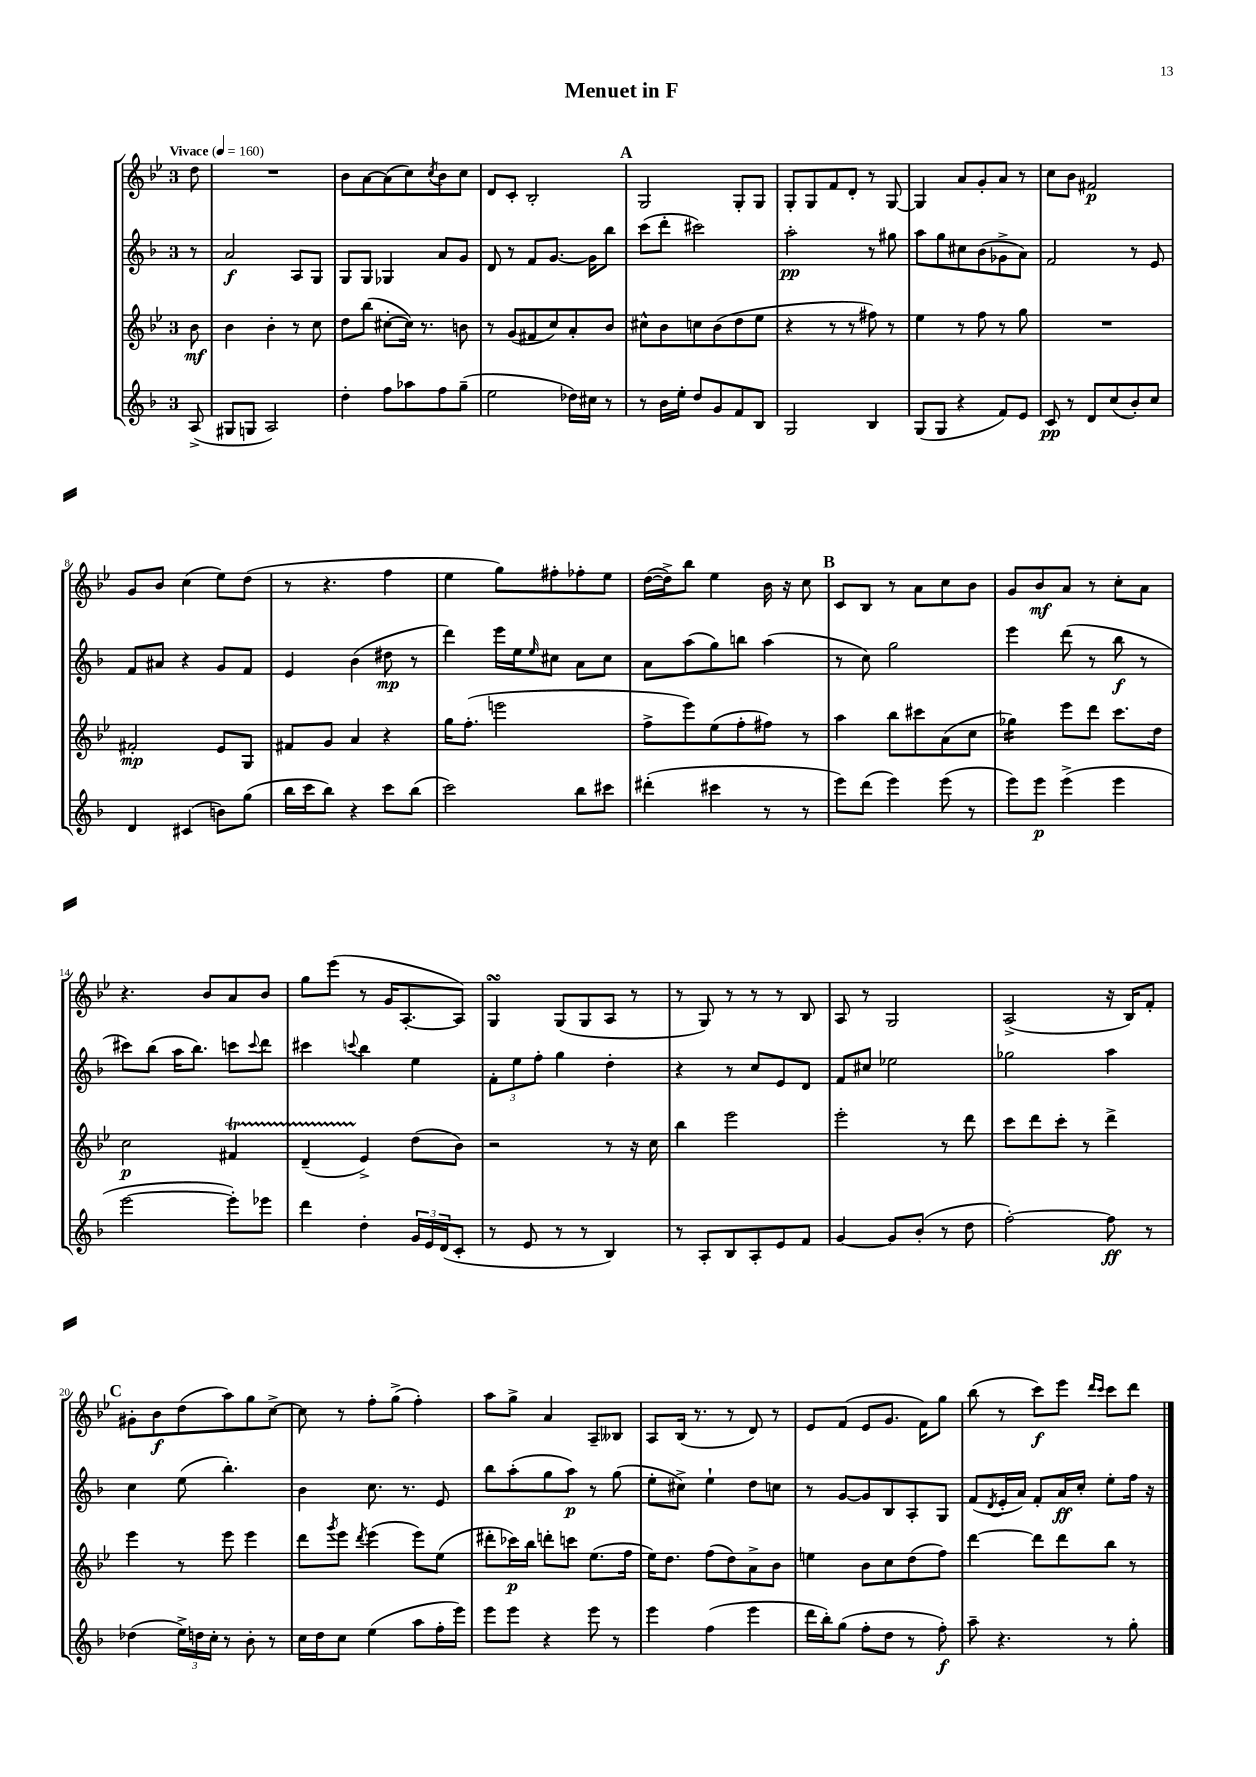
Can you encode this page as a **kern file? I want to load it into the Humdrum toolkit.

**kern	**kern	**kern	**kern
*staff4	*staff3	*staff2	*staff1
*clefG2	*clefG2	*clefG2	*clefG2
*k[b-]	*k[b-e-]	*k[b-]	*k[b-e-]
*M3/4	*M3/4	*M3/4	*M3/4
*MM160	*MM160	*MM160	*MM160
(8A^/	8b-\	8r	8dd\
=	=	=	=
8G#/L	4b-\	2a/	2.r
8G/J	.	.	.
2A/)	4b-'\	.	.
.	8r	8A/L	.
.	8cc\	8G/J	.
=	=	=	=
4dd'\	8dd\L	8G/L	8b-\L
.	(8bb-\J	8G/J	[8a\
8ff\L	[8cc#'\L	4G-/	(8a\]
8aa-\	16cc#\]Jk)	.	8cc\)
.	8.r	.	.
.	.	.	8qcc/
8ff\	.	8a/L	8b-\
(8gg~\J	8b\	8g/J	8cc\J
=	=	=	=
2ee\	8r	8d/	8d/L
.	(8g/L	8r	8c'/J
.	8f#/	8f/L	2B-'/
.	8cc/)	[8.g/J	.
16dd-\LL)	8a'/	.	.
16cc#\JJ	.	16g\]LK	.
8r	8b-/J	8bb-\J	.
=	=	=	=
8r	8cc#^^\L	(8ccc\L	2G/
16b-\LL	8b-\	8ddd'\J	.
16ee'\JJ	.	.	.
8dd/L	8cc\	2ccc#\)	.
8g/	(8b-\	.	.
8f/	8dd\	.	8G'/L
8B-/J	8ee-\J	.	8G/J
=	=	=	=
2G/	4r	2aa'\	8G'/L
.	.	.	8G/
.	8r	.	8f/
.	8r	.	8d'/J
4B-/	8ff#\)	8r	8r
.	8r	8gg#\	[8G/
=	=	=	=
(8G/L	4ee-\	8aa\L	4G/]
8G/J	.	8gg\	.
4r	8r	8cc#\	8a/L
.	8ff\	(8b-\	8g'/
8f/L)	8r	8g-^\	8a/J
8e/J	8gg\	8a\J)	8r
=	=	=	=
8c/	2.r	2f/	8cc\L
8r	.	.	8b-\J
8d/L	.	.	2f#/
(8cc/	.	.	.
8b-'/)	.	8r	.
8cc/J	.	8e/	.
=	=	=	=
4d/	2f#'/	8f/L	8g/L
.	.	8a#/J	8b-/J
(4c#/	.	4r	(4cc\
8b\L)	8e-/L	8g/L	8ee-\L)
(8gg\J	8G/J	8f/J	(8dd\J
=	=	=	=
16bb-\LL	8f#/L	4e/	8r
16ccc\J	.	.	.
8bb-\J)	8g/J	.	4.r
4r	4a/	(4b-\	.
8ccc\L	4r	8dd#\	4ff\
(8bb-\J	.	8r	.
=	=	=	=
2ccc\)	16gg\LK	4ddd\)	4ee-\
.	(8.ff'\J	.	.
.	2eee\	16eee\LL	8gg\L)
.	.	16ee\J	.
.	.	16qqee/	.
.	.	8cc#\J	8ff#'\
8bb-\L	.	8a\L	8ff-'\
8ccc#\J	.	8cc#\J	8ee-\J
=	=	=	=
(4ddd#'\	8ff^\L	8a\L	([16dd\LL
.	.	.	16dd^\]J)
.	8eee-\)	(8aa\	8bb-\J
4ccc#\	(8ee-\	8gg\)	4ee-\
.	8ff'\	8bb\J	.
8r	8ff#\J)	(4aa\	16b-\
.	.	.	16r
8r	8r	.	8cc\
=	=	=	=
8eee\L)	4aa\	8r	8c/L
(8ddd\J	.	8cc\)	8B-/J
4eee\)	8bb-\L	2gg\	8r
.	8ccc#\	.	8a\L
(8eee\	(8a\	.	8cc\
8r	8cc\J	.	8b-\J
=	=	=	=
8eee\L)	4gg-\)	4eee\	8g/L
8eee\J	.	.	8b-/
(4eee^\	8eee-\L	(8ddd\	8a/J
.	8ddd\J	8r	8r
4eee\	8.ccc\L	8bb-\	8cc'\L
.	.	8r	8a\J
.	16dd\Jk	.	.
=	=	=	=
[2eee\	2cc\	8ccc#\L)	4.r
.	.	(8bb-\J	.
.	.	16aa\LK	.
.	.	8.bb-\J)	.
.	.	.	8b-/L
8eee'\]L)	4f#/	8ccc\L	8a/
.	.	8qqccc/	.
8eee-\J	.	8ddd\J	8b-/J
=	=	=	=
4ddd\	(4d~/	4ccc#\	8gg\L
.	.	.	(8eee-\J
.	.	8qqccc/	.
4dd'\	4e-^/)	4bb-\	8r
.	.	.	16g/LK
.	.	.	[8.A'/
24g/LL	(8dd\L	4ee\	.
24e/	.	.	.
(24d/J	.	.	.
8c'/J	8b-\J)	.	8A/]J)
=	=	=	=
8r	2r	12f'\L	4G/
.	.	12ee\	.
8e/	.	.	.
.	.	12ff'\J	.
8r	.	4gg\	(8G/L
8r	.	.	8G/
4B-/)	8r	4dd'\	8A/J
.	16r	.	8r
.	16cc\	.	.
=	=	=	=
8r	4bb-\	4r	8r
8A'/L	.	.	8G/)
8B-/	2eee-\	8r	8r
8A'/	.	8cc/L	8r
8e/	.	8e/	8r
8f/J	.	8d/J	8B-/
=	=	=	=
[4g/	2eee-'\	8f/L	8A/
.	.	8cc#/J	8r
8g/]L	.	2ee-\	2G/
(8b-'/J	.	.	.
8r	8r	.	.
8dd\	8ddd\	.	.
=	=	=	=
[2ff'\)	8ccc\L	2gg-\	(2A^/
.	8ddd\	.	.
.	8ccc'\J	.	.
.	8r	.	.
8ff\]	4ddd^\	4aa\	16r
.	.	.	16B-/LK)
8r	.	.	8f'/J
=	=	=	=
(4dd-\	4eee-\	4cc\	8g#'\L
.	.	.	8b-\
24ee^\LL)	8r	(8ee\	(8dd\
24dd\	.	.	.
24cc'\JJ	.	.	.
8r	8eee-\	4.bb-'\)	8aa\)
8b-'\	4eee-\	.	8gg\
8r	.	.	[8cc^\J
=	=	=	=
16cc\LL	8ddd\L	4b-\	8cc\]
16dd\J	.	.	.
.	8qggg/	.	.
8cc\J	8eee-\J	.	8r
.	8qddd/	.	.
(4ee\	(4eee-\	8.cc\	8ff'\L
.	.	.	(8gg^\J
.	.	8.r	.
8aa\L	8eee-\L)	.	4ff'\)
16ff'\L	(8ee-\J	8e/	.
16eee\JJ)	.	.	.
=	=	=	=
8eee\L	8ddd#'\L	8bb-\L	8aa\L
8eee\J	16ccc-\L)	(8aa'\	8gg^\J
.	16bb-\JJ	.	.
4r	8ddd'\L	8gg\	4a/
.	8ccc\J	8aa\J)	.
8eee\	(8.ee-\L	8r	8A~/L
8r	.	(8gg\	8B--/J
.	16ff\Jk	.	.
=	=	=	=
4eee\	16ee-\LK)	8ee'\L	8A/L
.	8.dd\J	.	.
.	.	8cc#^\J)	(16B-/Jk
.	.	.	8.r
(4ff\	(8ff\L	4ee`\	.
.	8dd\)	.	8r
4eee\	8a^\	8dd\L	8d/)
.	8b-\J	8cc\J	8r
=	=	=	=
16ddd\LL	4ee\	8r	8e-/L
16bb-'\J)	.	.	.
(8gg\J	.	[8g/L	(8f/J
8ff'\L	8b-\L	8g/]	8e-/L
8dd\J	8cc\	8B-/	8.g/J
8r	(8dd\	8A'/	.
.	.	.	16f\LK)
8ff'\)	8ff\J)	8G/J	8gg\J
=	=	=	=
8aa~\	[4ddd\	(8f/L	(8bb-\
.	.	8qd/	.
4.r	.	16e'/L	8r
.	.	16a/JJ)	.
.	8ddd\]L	8f'/L	8ccc\L)
.	8ddd\	16a/L	8eee-\J
.	.	16cc'/JJ	.
.	.	.	16qqddd/LL
.	.	.	16qqccc/JJ
8r	8bb-\J	8ee'\L	8ccc\L
8gg'\	8r	16ff\Jk	8ddd\J
.	.	16r	.
==	==	==	==
*-	*-	*-	*-
